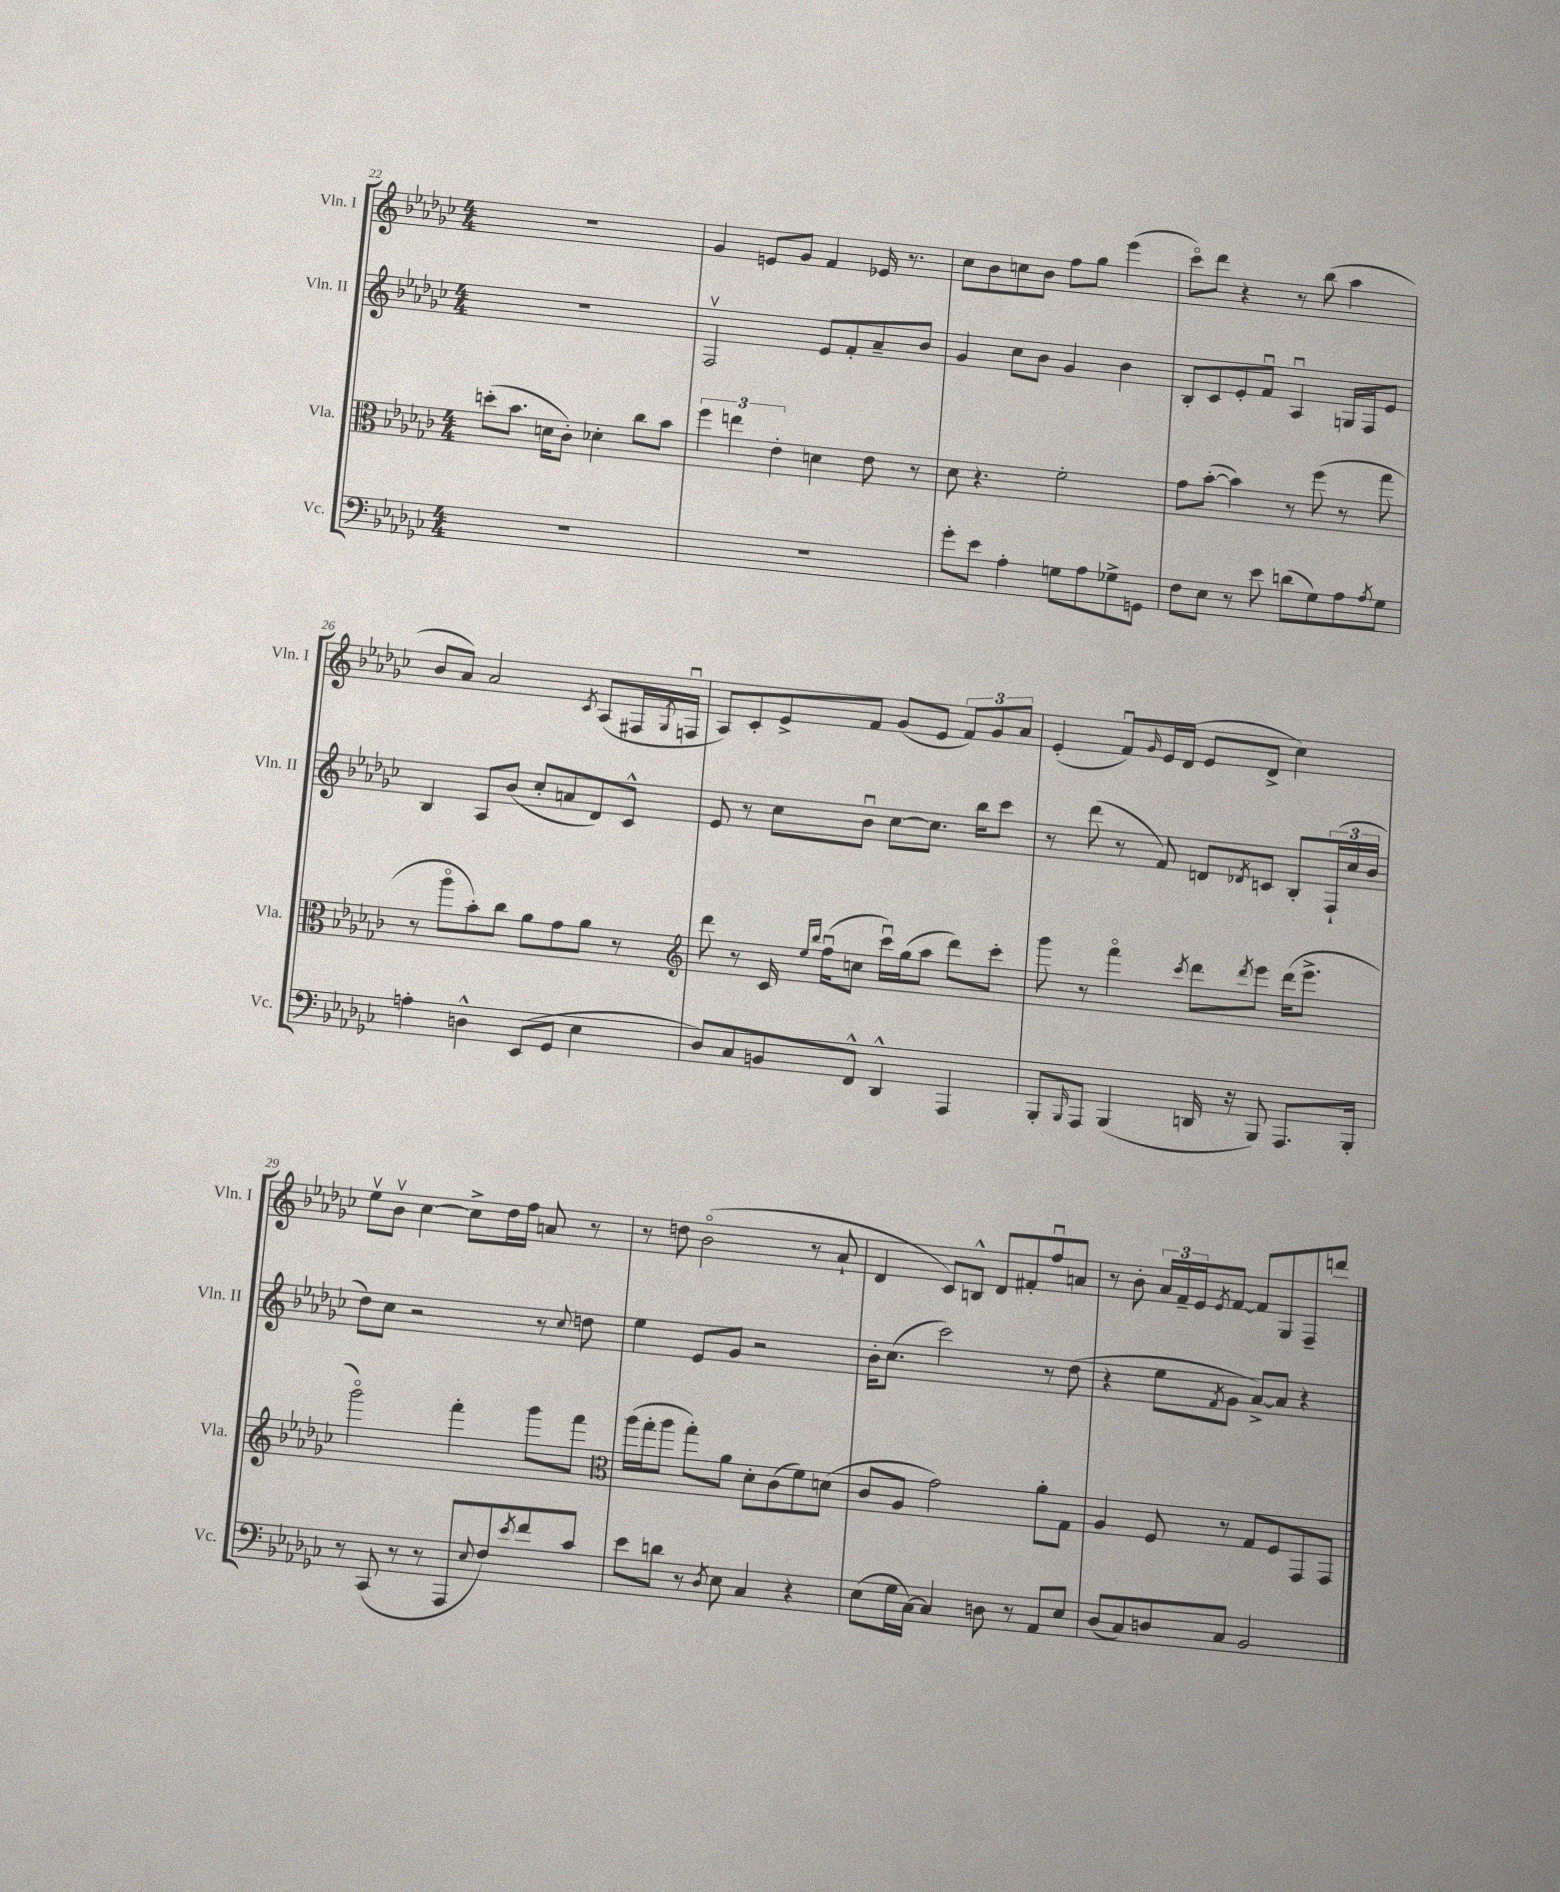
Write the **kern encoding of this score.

**kern	**kern	**kern	**kern
*part4	*part3	*part2	*part1
*staff4	*staff3	*staff2	*staff1
*I"Vc.	*I"Vla.	*I"Vln. II	*I"Vln. I
*I'Vc.	*I'Vla.	*I'Vln. II	*I'Vln. I
*clefF4	*clefC3	*clefG2	*clefG2
*k[b-e-a-d-g-c-]	*k[b-e-a-d-g-c-]	*k[b-e-a-d-g-c-]	*k[b-e-a-d-g-c-]
*M4/4	*M4/4	*M4/4	*M4/4
=22	=22	=22	=22
1r	(8ddn'\L	1r	1r
.	8.b-\J	.	.
.	16dn\KL	.	.
.	8c-'\J)	.	.
.	4d-X'\	.	.
.	8cc-\L	.	.
.	8b-\J	.	.
=23	=23	=23	=23
1r	6ff\	2Fv/	4g-/
.	6een\	.	.
.	.	.	8en/L
.	6e-'\	.	.
.	.	.	8g-/J
.	4dn\	8e-/L	4f/
.	.	8f'/	.
.	8e-\	8a-~/	16e-X/
.	.	.	8.r
.	8r	8b-/J	.
=24	=24	=24	=24
8g-'\L	8d-\	4g-/	8cc-\L
8e-\J	4.r	.	8b-\
4A-'\	.	8cc-\L	8ccn\
.	.	8b-\J	8b-\J
8Gn\L	2f'\	4g-/	8ff\L
8A-\	.	.	8gg-\J
8G-X^\	.	4b-\	(4eee-\
8GGn\J	.	.	.
=25	=25	=25	=25
8F\L	8g-\L	8B-'/L	8ccc-\L)
8E-\J	([8b-'\J	8c-/	8ddd-\J
8r	4b-\])	8e-'/	4r
8e-\	.	8fu/J	.
(8dn\L	8r	4A-u/	8r
8G-\)	(8ff\	.	(8bb-\
8A-\	8r	16Gn/LL	4aa-\
.	.	16F/J	.
8qA-/	.	.	.
8G-\J	8gg-\	8e-/J	.
!!LO:LB:g=z
=26	=26	=26	=26
4An'\	8r	4B-/	8b-/L
.	8aa-\L	.	8a-/J)
4Dn^^\	8b-'\)	8A-/L	2a-/
.	8cc-\J	(8b-/J	.
(8EE-/L	8a-\L	8cc-'/L	.
8GG-/J	8g-\	8an/	.
.	.	.	8qc-/
4E-\	8a-\J	8d-/)	(8A-/L
.	8r	8c-^^/J	16F#X/L
.	.	.	8qG-/
.	.	.	16Fnu/JJ
=27	=27	=27	=27
*	*clefG2	*	*
8D-/L)	8ddd-\	8e-/	8A-/L)
8C-/	8r	8r	8c-'/
8BBn/	16c-/	8cc-\L	8e-^/
.	16qqee-/LL	.	.
.	16qqbb-/JJ	.	.
.	(16ffu\KL	.	.
8FF^^/J	8ccn\J	8b-u\J	8f/J
4DD-^^/	16ccc-u\LL)	[8cc-\L	(8g-/L
.	(16gg-\J	.	.
.	8aa-\J	8.cc-\J]	8e-/J
4AAA-/	8ddd-\L)	.	12f/L)
.	.	16bb-\KL	.
.	.	.	12g-/
.	8ccc-'\J	8ccc-\J	.
.	.	.	12a-/J
=28	=28	=28	=28
8BBB-'/L	8ggg-\	8r	(4e-'/
16qqBBB-/	.	.	.
8AAA-/J	8r	(8ddd-\	.
(4BBB-/	4fff\	8r	8fu/L)
.	.	.	16qqg-/
.	.	8f/)	16e-/L
.	.	.	(16d-/JJ
.	8qccc-/	.	.
16DDn/	8ddd-\L	8dn/L	8e-/L
16r	.	.	.
.	8qddd-/	8qd-X/	.
8BBB-/)	8eee-\J	8cn/J	8d-^/J
8.AAA-/L	(16ddd-\KL	8B-'/L	4cc-\)
.	8.eee-^\J	.	.
.	.	(24F`/L	.
.	.	24cc-/	.
16BBB-'/Jk	.	.	.
.	.	24b-/JJ	.
!!LO:LB:g=z
=29	=29	=29	=29
8r	2ggg-\)	8dd-\L)	8ee-v\L
(8CC-/	.	8cc-\J	8b-v\J
8r	.	2r	[4cc-\
8r	.	.	.
8AAA-/L	4fff'\	.	8cc-^\L]
8qqE-/	.	.	.
8F/)	.	.	16dd-\L
.	.	.	16ff\JJ
8qe-/	.	.	.
8f/	8ggg-\L	8r	8an/
.	.	8qqcc-/	.
8c-/J	8fff\J	8ddn\	8r
=30	=30	=30	=30
*	*clefC3	*	*
8e-\L	(16aa-\LL	4ee-\	8r
.	16gg-'\J	.	.
8dn\J	8aa-\J	.	8ddn\
8r	8gg-'\L)	8e-/L	(2b-\
8qD-/	.	.	.
8E-\	8a-\J	8g-/J	.
4C-/	8d-'\L	2r	.
.	(8c-\	.	.
4r	8f\)	.	8r
.	(8dn\J	.	8a-`/
=31	=31	=31	=31
(8E-\L	8c-/L	16b-'\KL	4d-/
.	.	(8.cc-\J	.
16G-\L	8A-/J	.	.
[16C-\JJ)	.	.	.
4C-/]	2g-\)	2ccc-\)	8c-/L)
.	.	.	8Bn^^/J
8Dn\	.	.	8d-/L
8r	.	.	8f#X'/
8AA-/L	8a-'\L	8r	8ffu/
8E-/J	8G-\J	(8dd-\	8an/J
=32	=32	=32	=32
(8D-/L	4A-/	4r	8r
8C-/)	.	.	8b-'\
8Dn/	8F/	8ee-\L	24a-/LL
.	.	.	24f~/
.	.	.	24e-/J
.	.	8qf/	8qe-/
8C-/J	8r	8g-\J	[8f/J
2BB-/	8G-/L	[8a-^/L)	8f/L]
.	8F/	8a-/J]	8G-/
.	8GG-/	4r	8F~/
.	8GG-/J	.	8dddn/J
==	==	==	==
*-	*-	*-	*-
